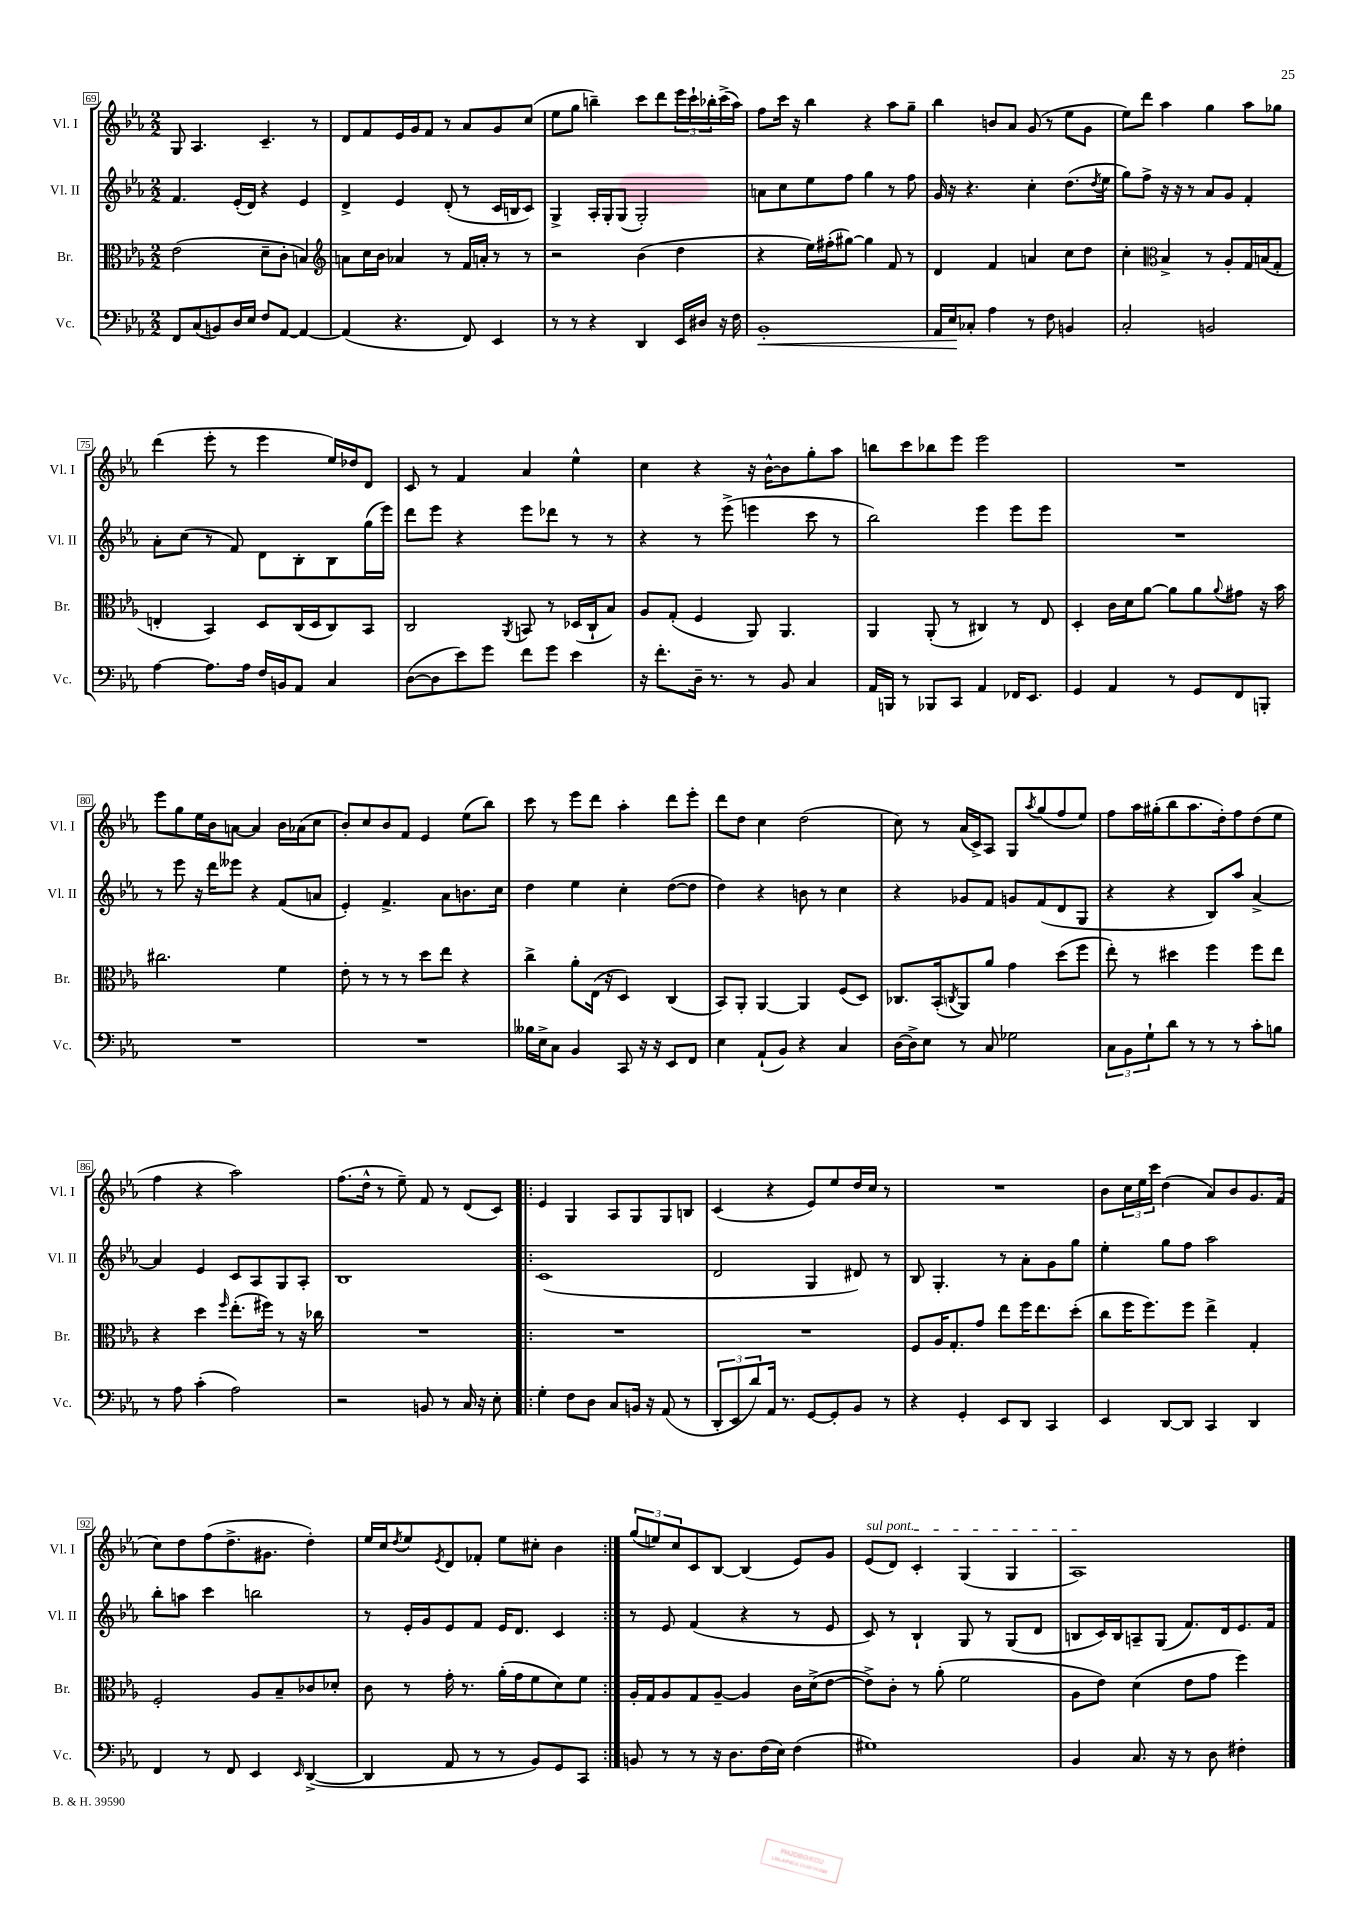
<<
\new StaffGroup <<
\new Staff = "s0" \with { instrumentName = "Vl. I" shortInstrumentName = "Vl. I" } {
    \clef treble \key ees \major \numericTimeSignature \time 2/2
    g8 aes4. c'4.-- r8 |
    d'8 f'8 ees'16 g'16 f'8 r8 aes'8 g'8 c''8( |
    ees''8 g''8 b''4--) c'''8 d'''8 \tuplet 3/2 { ees'''16 c'''16-! bes''16-. } c'''16->( aes''16) |
    f''8 c'''16 r16 bes''4 r4 aes''8 g''8-- |
    bes''4 b'8 aes'8 g'8( r8 ees''8 g'8 |
    ees''8) d'''8 aes''4 g''4 aes''8 ges''8 |
    d'''4( ees'''8-. r8 ees'''4 ees''16) des''16 d'8 |
    c'8 r8 f'4 aes'4 ees''4-^ |
    c''4 r4 r16 bes'16~-^ bes'8 g''8-. aes''8 |
    b''8 c'''8 bes''8 ees'''8 ees'''2 |
    R1 |
    ees'''8 g''8 ees''16 bes'16 a'8~ a'4 bes'16 aes'16( c''8 |
    bes'8-.) c''8 bes'8 f'8 ees'4 ees''8( bes''8) |
    c'''8 r8 ees'''8 d'''8 aes''4-. d'''8 ees'''8-. |
    d'''8 d''8 c''4 d''2( |
    c''8) r8 aes'16( c'16->) aes8 g8 \acciaccatura { aes''8 } g''8( f''8 ees''8) |
    f''8 aes''16 gis''16-.( bes''8 aes''8. d''16-.) f''8 d''8( ees''8 |
    f''4 r4 aes''2) |
    f''8.( d''16-^ r8 ees''8--) f'8 r8 d'8( c'8) |
    \repeat volta 2 { ees'4 g4 aes8 g8 g8 b8 |
    c'4( r4 ees'8) ees''8 d''16 c''16 r8 |
    R1 |
    bes'8 \tuplet 3/2 { c''16 ees''16 c'''16 } d''4( aes'8) bes'8 g'8. f'16( |
    c''8) d''8 f''8( d''8.-> gis'8. d''4-.) |
    ees''16 c''16 \acciaccatura { d''8 } ees''8 \acciaccatura { ees'8 } d'8 fes'8-. ees''8 cis''8-. bes'4 | }
    \tuplet 3/2 { g''8( e''8) c''8 } c'8 bes8~ bes4( ees'8) g'8 |
    \once \override TextSpanner.bound-details.left.text = \markup { \italic "sul pont." } ees'8\startTextSpan( d'8) c'4-. g4( g4 |
    aes1\stopTextSpan) \bar "|." |
}
\new Staff = "s1" \with { instrumentName = "Vl. II" shortInstrumentName = "Vl. II" } {
    \clef treble \key ees \major \numericTimeSignature \time 2/2
    f'4. ees'16-.( d'16) r4 ees'4 |
    d'4-> ees'4 d'8-.( r8 c'16 b16 c'8) |
    g4-> aes16-. g16-. g8( g2-.) |
    a'8 c''8 ees''8 f''8 g''4 r8 f''8 |
    g'16 r16 r4. c''4-. d''8.( \acciaccatura { d''8 } ees''16 |
    g''8) f''8-> r16 r16 r8 aes'8 g'8 f'4-. |
    aes'8-. c''8( r8 f'8) d'8 bes8-. bes8 g''16( ees'''16) |
    d'''8 ees'''8 r4 ees'''8 des'''8 r8 r8 |
    r4 r8 ees'''8->( e'''4 c'''8 r8 |
    bes''2) ees'''4 ees'''8 ees'''8 |
    R1 |
    r8 ees'''8 r16 d'''16 eeses'''8 r4 f'8( a'8 |
    ees'4-.) f'4.-> aes'8 b'8. c''16 |
    d''4 ees''4 c''4-. d''8~( d''8 |
    d''4) r4 b'8 r8 c''4 |
    r4 ges'8 f'8 g'8 f'8( d'8 g8 |
    r4 r4 bes8) aes''8 aes'4~-> |
    aes'4 ees'4 c'8 aes8 g8 aes8-. |
    bes1 |
    \repeat volta 2 { c'1( |
    d'2 g4 dis'8) r8 |
    bes8 g4.-. r8 aes'8-. g'8 g''8 |
    ees''4-. g''8 f''8 aes''2 |
    bes''8-. a''8 c'''4 b''2 |
    r8 ees'16-. g'16 ees'8 f'8 ees'16 d'8. c'4 | }
    r8 ees'8 f'4( r4 r8 ees'8 |
    c'8) r8 bes4-! g8 r8 g8( d'8 |
    b8 c'16) b16 a8-- g8( f'8.) d'16 ees'8. f'16 \bar "|." |
}
\new Staff = "s2" \with { instrumentName = "Br." shortInstrumentName = "Br." } {
    \clef alto \key ees \major \numericTimeSignature \time 2/2
    ees'2( d'8-- c'8-. b4) |
    \clef treble a'8 c''16 bes'16 aes'4 r8 f'16 a'16-. r8 r8 |
    r2 bes'4( d''4 |
    r4 ees''16) fis''16-.( gis''8~) gis''4 f'8 r8 |
    d'4 f'4 a'4 c''8 d''8 |
    c''4-. \clef alto bes4-> r8 aes8-. g16 b16( g8-. |
    e4-. bes,4) d8 c16( d16 c8) bes,8 |
    c2 \acciaccatura { aes,8 } b,8 r8 des16( c16-! bes8) |
    aes8 g8-.( f4 aes,8) aes,4. |
    aes,4 aes,8-.( r8 cis4) r8 ees8 |
    d4-. c'16 d'16 aes'8~ aes'8 aes'8 \appoggiatura { aes'8 } gis'8 r16 bes'16 |
    cis''2. f'4 |
    ees'8-. r8 r8 r8 d''8 ees''8 r4 |
    c''4-> aes'8-. ees16( r16 d4) c4( |
    bes,8) aes,8-. aes,4~ aes,4 f8( d8) |
    ces8. bes,16-.( \acciaccatura { c8 } aes,8) aes'8 g'4 d''8( f''8 |
    ees''8-.) r8 dis''4 f''4 f''8 ees''8 |
    r4 d''4 \grace { f''16 } ees''8.-.( fis''16) r8 r16 ces''16 |
    R1 |
    \repeat volta 2 { R1 |
    R1 |
    f8 aes16 g8.-. g'8 ees''8 f''16 ees''8. d''8-.( |
    c''8 f''16 f''8.) f''8 ees''4-> g4-. |
    f2-. aes8 bes8-- ces'8 des'8-. |
    c'8 r8 g'16-. r8. aes'16-.( g'16 f'8 d'8) f'8 | }
    aes16-. g16 aes8 g8 aes8~-- aes4 c'16 d'16->( ees'8~ |
    ees'8->) c'8-. r8 aes'8-.( f'2 |
    aes8 ees'8) d'4( ees'8 g'8 f''4) \bar "|." |
}
\new Staff = "s3" \with { instrumentName = "Vc." shortInstrumentName = "Vc." } {
    \clef bass \key ees \major \numericTimeSignature \time 2/2
    f,8 c8( b,8) d16 ees16 f8 aes,8~ aes,4~ |
    aes,4( r4. f,8) ees,4 |
    r8 r8 r4 d,4 ees,16 dis16 r16 f16 |
    bes,1-.\< |
    aes,16 ees16\! ces8-. aes4 r8 f8 b,4 |
    c2-. b,2 |
    aes4~ aes8. aes16 f16 b,16 aes,8 c4 |
    d8~( d8 ees'8) g'8 f'8 g'8 ees'4 |
    r16 f'8.-. d16-- r8. r8 bes,8 c4 |
    aes,16 b,,16 r8 bes,,8 c,8 aes,4 fes,16 ees,8. |
    g,4 aes,4 r8 g,8 f,8 b,,8-. |
    R1 |
    R1 |
    beses16 ees16-> c8 bes,4 c,8 r16 r16 ees,8 f,8 |
    ees4 aes,8-!( bes,8) r4 c4 |
    d16~ d16-> ees8 r8 c8 ges2 |
    \tuplet 3/2 { c8 bes,8 g8-! } d'8 r8 r8 r8 c'8-. b8 |
    r8 aes8 c'4-.( aes2) |
    r2 b,8 r8 c16 r16 ees8-. |
    \repeat volta 2 { g4-. f8 d8 c8 b,16 r16 aes,8( r8 |
    \tuplet 3/2 { d,8-. ees,8 d'8) } aes,16 r8. g,8~ g,8-. bes,8 r8 |
    r4 g,4-. ees,8 d,8 c,4 |
    ees,4 d,8~ d,8 c,4 d,4 |
    f,4 r8 f,8 ees,4 \grace { ees,16 } d,4~->( |
    d,4 aes,8 r8 r8 bes,8) g,8 c,8 | }
    b,8 r8 r8 r16 d8. f16( ees16) f4( |
    gis1) |
    bes,4 c8. r16 r8 d8 fis4-. \bar "|." |
}
>>
>>
\layout { \context { \Score currentBarNumber = #69 \override BarNumber.stencil = #(make-stencil-boxer 0.1 0.3 ly:text-interface::print) } }
